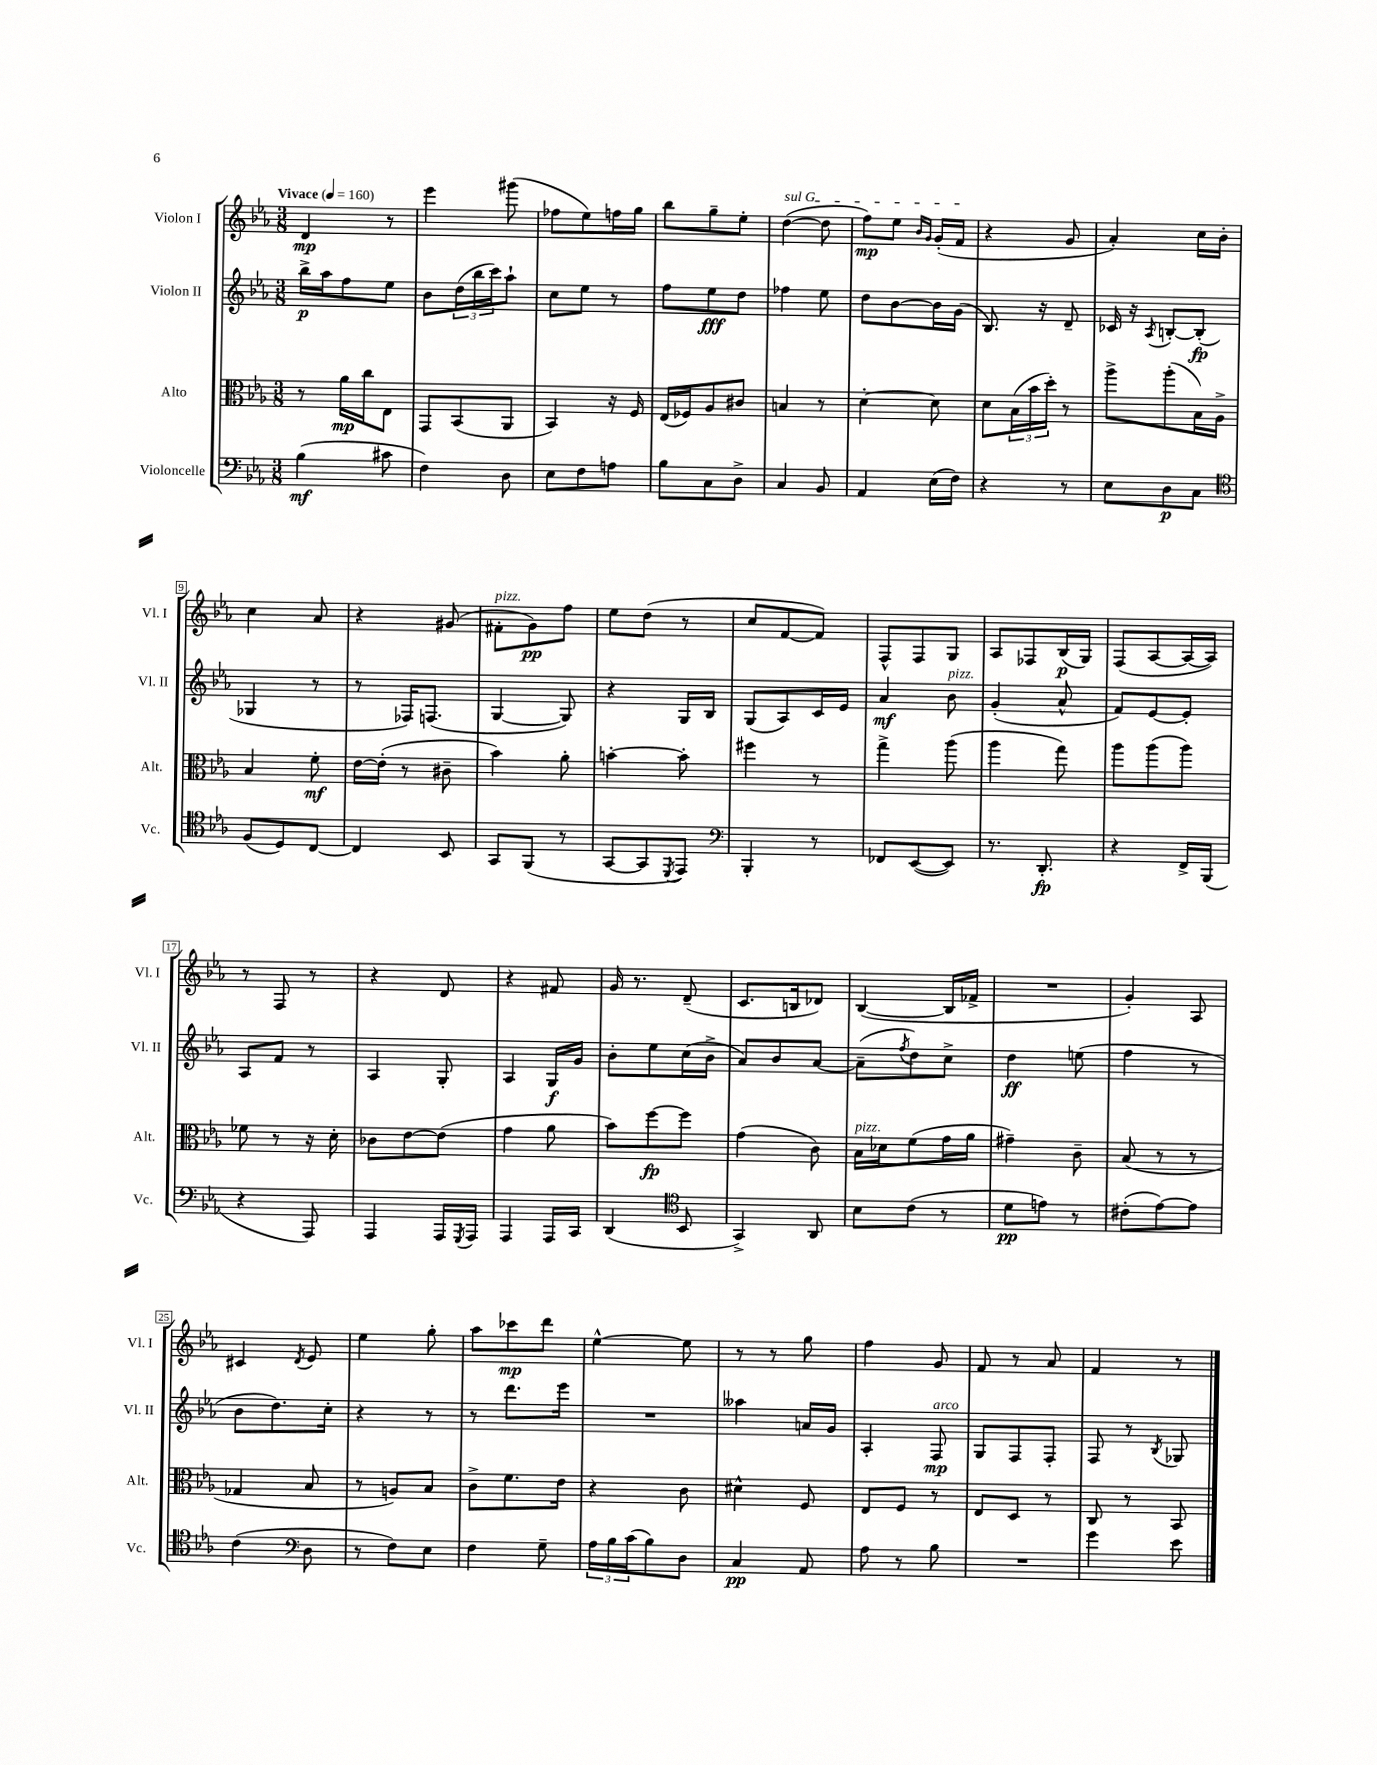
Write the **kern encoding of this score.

**kern	**dynam	**kern	**dynam	**kern	**dynam	**kern	**dynam
*part4	*part4	*part3	*part3	*part2	*part2	*part1	*part1
*staff4	*staff4	*staff3	*staff3	*staff2	*staff2	*staff1	*staff1
*I"Violoncelle	*	*I"Alto	*	*I"Violon II	*	*I"Violon I	*
*I'Vc.	*	*I'Alt.	*	*I'Vl. II	*	*I'Vl. I	*
*clefF4	*	*clefC3	*	*clefG2	*	*clefG2	*
*k[b-e-a-]	*	*k[b-e-a-]	*	*k[b-e-a-]	*	*k[b-e-a-]	*
*M3/8	*	*M3/8	*	*M3/8	*	*M3/8	*
*MM160	*	*MM160	*	*MM160	*	*MM160	*
=1	=1	=1	=1	=1	=1	=1	=1
!	!	!	!	!	!	!LO:TX:a:B:t=Vivace	!
(4B-\	mf	8r	.	16bb-^\LL	p	4d/	mp
.	.	.	.	16aa-\J	.	.	.
.	.	16a-\LL	mp	8ff\	.	.	.
.	.	16cc\J	.	.	.	.	.
8c#X\	.	8E-\J	.	8ee-\J	.	8r	.
=2	=2	=2	=2	=2	=2	=2	=2
4F\)	.	8GG/L	.	8b-\L	.	4eee-\	.
.	.	(8BB-/	.	(24dd\L	.	.	.
.	.	.	.	24bb-\	.	.	.
.	.	.	.	24ccc\J)	.	.	.
8D\	.	8AA-/J	.	8aa-`\J	.	(8ggg#X\	.
=3	=3	=3	=3	=3	=3	=3	=3
8E-\L	.	4BB-/)	.	8cc\L	.	8ff-X\L	.
8F\	.	.	.	8ee-\J	.	8ee-\)	.
8An\J	.	16r	.	8r	.	16ffn\L	.
.	.	16F/	.	.	.	16gg\JJ	.
=4	=4	=4	=4	=4	=4	=4	=4
8B-\L	.	(16E-/LL	.	8ff\L	.	8bb-\L	.
.	.	16F-X/J)	.	.	.	.	.
8C\	.	8A-/	.	8ee-\	fff	8gg~\	.
8D^\J	.	8c#X/J	.	8dd\J	.	8ee-'\J	.
=5	=5	=5	=5	=5	=5	=5	=5
!	!	!	!	!	!	!LO:TX:a:i:t=sul G	!
4C/	.	4Bn/	.	4ff-X\	.	([4dd\	.
8BB-/	.	8r	.	8ee-\	.	8dd\]	.
=6	=6	=6	=6	=6	=6	=6	=6
4AA-/	.	[4d'\	.	8dd\L	.	8ff\L)	mp
.	.	.	.	[8b-\	.	8ee-\J	.
.	.	.	.	.	.	16qqb-/LL	.
.	.	.	.	.	.	16qqg/JJ	.
(16E-\LL	.	8d\]	.	16b-\L]	.	(16g'/LL	.
16F\JJ)	.	.	.	(16g\JJ	.	16f/JJ	.
=7	=7	=7	=7	=7	=7	=7	=7
4r	.	8d\L	.	8.B-/)	.	4r	.
.	.	(24B-\L	.	.	.	.	.
.	.	24b-\	.	.	.	.	.
.	.	.	.	16r	.	.	.
.	.	24dd'\JJ)	.	.	.	.	.
8r	.	8r	.	8d~/	.	8g/	.
=8	=8	=8	=8	=8	=8	=8	=8
8E-\L	.	8aa-^\L	.	16c-X/	.	4a-'/)	.
.	.	.	.	16r	.	.	.
.	.	.	.	8qA-/	.	.	.
8D\	p	(8aa-'\	.	[8Bn'/L	.	.	.
8C\J	.	16B-\L)	.	(8B'/J]	fp	16cc\LL	.
.	.	16A-^\JJ	.	.	.	16b-'\JJ	.
!!LO:LB:g=z
=9	=9	=9	=9	=9	=9	=9	=9
*clefC4	*	*	*	*	*	*	*
(8F/L	.	4B-/	.	4G-X/	.	4cc\	.
8D/)	.	.	.	.	.	.	.
[8C/J	.	8f'\	mf	8r	.	8a-/	.
=10	=10	=10	=10	=10	=10	=10	=10
4C/]	.	[16e-\LL	.	8r	.	4r	.
.	.	(16e-'\JJ]	.	.	.	.	.
.	.	8r	.	16F-X/KL)	.	.	.
.	.	.	.	(8.Fn/J	.	.	.
8BB-/	.	8c#X~\	.	.	.	(8g#X/	.
=11	=11	=11	=11	=11	=11	=11	=11
!	!	!	!	!	!	!LO:TX:a:i:t=pizz.	!
8GG/L	.	4b-\)	.	[4G/	.	8f#X'\L	.
(8FF/J	.	.	.	.	.	8g\)	pp
8r	.	8a-'\	.	8G/])	.	8ff\J	.
=12	=12	=12	=12	=12	=12	=12	=12
[8GG/L	.	[4bn'\	.	4r	.	8ee-\L	.
8GG/]	.	.	.	.	.	(8dd\J	.
8qDD/	.	.	.	.	.	.	.
8EE-/J)	.	8b'\]	.	16G/LL	.	8r	.
.	.	.	.	16B-/JJ	.	.	.
=13	=13	=13	=13	=13	=13	=13	=13
*clefF4	*	*	*	*	*	*	*
4BBB-'/	.	4ff#X\	.	(8G/L	.	8cc/L	.
.	.	.	.	8A-/)	.	[8f/	.
8r	.	8r	.	16c/L	.	8f/J])	.
.	.	.	.	16e-/JJ	.	.	.
=14	=14	=14	=14	=14	=14	=14	=14
8FF-X/L	.	4gg^\	.	4a-/	mf	8F^^/L	.
([8EE-/	.	.	.	.	.	8F/	.
!	!	!	!	!LO:TX:a:i:t=pizz.	!	!	!
8EE-/J])	.	(8aa-\	.	8b-\	.	8G/J	.
=15	=15	=15	=15	=15	=15	=15	=15
8.r	.	4aa-\	.	(4g'/	.	8A-/L	.
.	.	.	.	.	.	8F-X/	.
8.DD'/	fp	.	.	.	.	.	.
.	.	8gg\)	.	8a-^^/	.	(16B-/L	p
.	.	.	.	.	.	16G/JJ)	.
=16	=16	=16	=16	=16	=16	=16	=16
4r	.	8aa-\L	.	8f/L)	.	(8F/L	.
.	.	(8aa-\	.	[8e-/	.	[8A-/	.
16FF^/LL	.	8aa-\J)	.	8e-'/J]	.	16A-/L_	.
(16BBB-/JJ	.	.	.	.	.	16A-/JJ])	.
!!LO:LB:g=z
=17	=17	=17	=17	=17	=17	=17	=17
4r	.	8f-X\	.	8A-/L	.	8r	.
.	.	8r	.	8f/J	.	8F/	.
8AAA-/)	.	16r	.	8r	.	8r	.
.	.	16d'\	.	.	.	.	.
=18	=18	=18	=18	=18	=18	=18	=18
4AAA-/	.	8c-X\L	.	4A-/	.	4r	.
.	.	[8e-\	.	.	.	.	.
16AAA-/LL	.	(8e-\J]	.	8G'/	.	8d/	.
8qGGG/	.	.	.	.	.	.	.
16AAA-/JJ	.	.	.	.	.	.	.
=19	=19	=19	=19	=19	=19	=19	=19
4AAA-/	.	4g\	.	4A-/	.	4r	.
16AAA-/LL	.	8a-\	.	16G/LL	f	8f#X/	.
16CC/JJ	.	.	.	16g/JJ	.	.	.
=20	=20	=20	=20	=20	=20	=20	=20
(4DD/	.	8b-\L)	.	8b-'\L	.	16g/	.
.	.	.	.	.	.	8.r	.
.	.	[8ff\	fp	8ee-\	.	.	.
*clefC4	*	*	*	*	*	*	*
8BB-/	.	8ff\J]	.	(16cc\L	.	(8d~/	.
.	.	.	.	16b-^\JJ	.	.	.
=21	=21	=21	=21	=21	=21	=21	=21
4GG^/)	.	(4g\	.	8a-/L)	.	8.c/L	.
.	.	.	.	8b-/	.	.	.
.	.	.	.	.	.	16Bn/k	.
8AA-/	.	8c\)	.	[8a-/J	.	8d-X/J)	.
=22	=22	=22	=22	=22	=22	=22	=22
!	!	!LO:TX:a:i:t=pizz.	!	!	!	!	!
8B-\L	.	16B-\LL	.	(8a-~\L]	.	([4B-/	.
.	.	16d-X\J	.	.	.	.	.
.	.	.	.	8qff/	.	.	.
(8c\J	.	(8f\	.	8dd\)	.	.	.
8r	.	16g\L	.	8cc^\J	.	16B-/LL]	.
.	.	16a-\JJ	.	.	.	16f-X^/JJ	.
=23	=23	=23	=23	=23	=23	=23	=23
8d\L	pp	4g#X~\)	.	4dd\	ff	4.r	.
8en\J)	.	.	.	.	.	.	.
8r	.	8c~\	.	(8een\	.	.	.
=24	=24	=24	=24	=24	=24	=24	=24
(8c#X'\L	.	(8B-/	.	4ff\	.	4g'/)	.
[8e-\)	.	8r	.	.	.	.	.
8e-\J]	.	8r	.	8r	.	8A-/	.
!!LO:LB:g=z
=25	=25	=25	=25	=25	=25	=25	=25
(4c\	.	4G-X/	.	8b-\L	.	4c#X/	.
.	.	.	.	8.dd\)	.	.	.
*clefF4	*	*	*	*	*	*	*
.	.	.	.	.	.	8qd/	.
8D\	.	8B-/	.	.	.	8e-/	.
.	.	.	.	16cc'\Jk	.	.	.
=26	=26	=26	=26	=26	=26	=26	=26
8r	.	8r	.	4r	.	4ee-\	.
8F\L)	.	8An/L)	.	.	.	.	.
8E-\J	.	8B-/J	.	8r	.	8gg'\	.
=27	=27	=27	=27	=27	=27	=27	=27
4F\	.	8c^\L	.	8r	.	8aa-\L	.
.	.	8.f\	.	8.ddd\L	.	8ccc-X\	mp
8G~\	.	.	.	.	.	8ddd\J	.
.	.	16e-\Jk	.	16eee-\Jk	.	.	.
=28	=28	=28	=28	=28	=28	=28	=28
24A-\LL	.	4r	.	4.r	.	[4ee-^^\	.
24B-\	.	.	.	.	.	.	.
(24c\J	.	.	.	.	.	.	.
8B-\)	.	.	.	.	.	.	.
8D\J	.	8c\	.	.	.	8ee-\]	.
=29	=29	=29	=29	=29	=29	=29	=29
4C/	pp	4d#X^^\	.	4aa--X\	.	8r	.
.	.	.	.	.	.	8r	.
8AA-/	.	8F/	.	16an/LL	.	8gg\	.
.	.	.	.	16g/JJ	.	.	.
=30	=30	=30	=30	=30	=30	=30	=30
8A-\	.	8E-/L	.	4A-'/	.	4ff\	.
8r	.	8F/J	.	.	.	.	.
!	!	!	!	!LO:TX:a:i:t=arco	!	!	!
8B-\	.	8r	.	8F/	mp	8g/	.
=31	=31	=31	=31	=31	=31	=31	=31
4.r	.	8E-/L	.	8G/L	.	8f/	.
.	.	8D/J	.	8F/	.	8r	.
.	.	8r	.	8F'/J	.	8a-/	.
=32	=32	=32	=32	=32	=32	=32	=32
4g\	.	8C/	.	8F/	.	4f/	.
.	.	8r	.	8r	.	.	.
.	.	.	.	8qB-/	.	.	.
8e-\	.	8BB-/	.	8G-X/	.	8r	.
==	==	==	==	==	==	==	==
*-	*-	*-	*-	*-	*-	*-	*-
